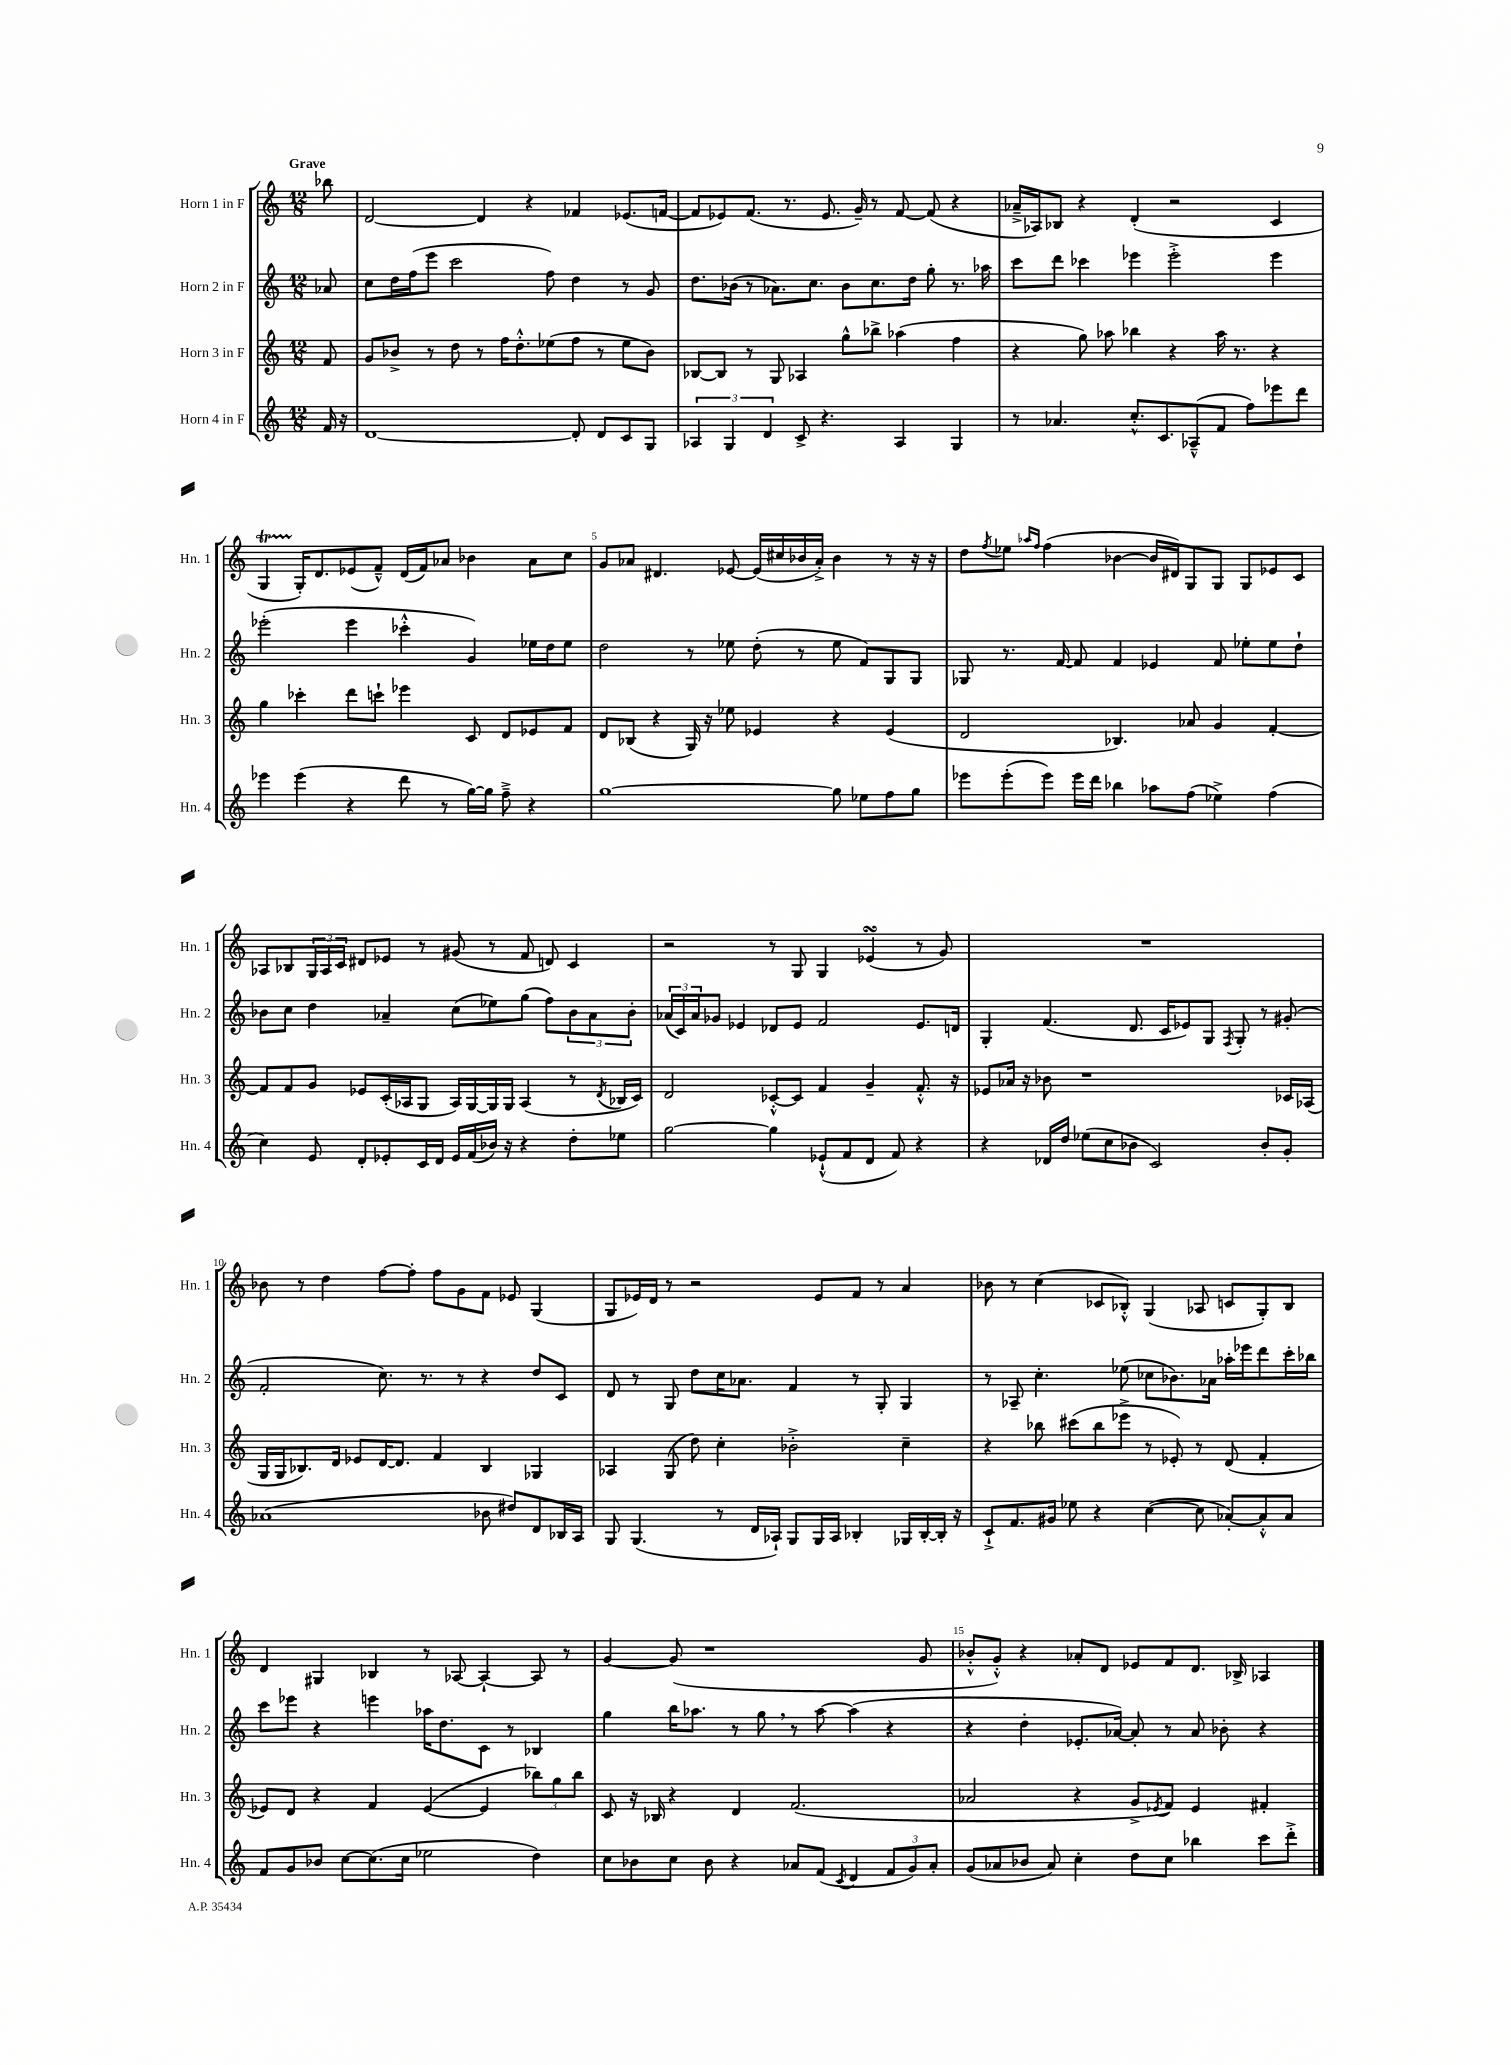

**kern	**kern	**kern	**kern
*staff4	*staff3	*staff2	*staff1
*clefG2	*clefG2	*clefG2	*clefG2
*k[]	*k[]	*k[]	*k[]
*M12/8	*M12/8	*M12/8	*M12/8
16f	8f	8a-	8bb-
16r	.	.	.
=	=	=	=
[1d	8g	8cc	[2d
.	8b-^	16dd	.
.	.	(16ff	.
.	8r	8eee	.
.	8dd	2ccc	.
.	8r	.	4d]
.	16ff	.	.
.	8.dd'^^	.	.
.	.	.	4r
.	(8ee-	8ff)	.
8d']	8ff	4dd	4f-
8d	8r	.	.
8c	8ee-	8r	(8.e-
8G	8b-)	8g	.
.	.	.	[16f
=	=	=	=
6A-	[8B-	8.dd	8f]
.	8B-]	.	8e-)
6G	.	.	.
.	.	(16b-	.
.	8r	8r	(8.f
6d	.	.	.
.	8G	8.a-)	.
.	.	.	8.r
8c^	4A-	.	.
.	.	8.cc	.
4.r	.	.	8.e-
.	8gg^^	8b-	.
.	.	.	16g~)
.	8bb-^	8.cc	8r
4A-	(4aa-	.	[8f
.	.	16dd	.
.	.	8gg'	(8f]
4G	4ff	8.r	4r
.	.	16aa-	.
=	=	=	=
8r	4r	8ccc	16a-~^
.	.	.	16A-)
4.a-	.	8ddd	8B-
.	8gg)	4ccc-	4r
.	8aa-	.	.
8.cc'^^	4bb-	4eee-	(4d'
8.c	.	.	.
.	4r	2eee-'^	2r
(8A-~^^	.	.	.
8f	16aa-	.	.
.	8.r	.	.
8ff)	.	.	.
8eee-	4r	4eee-	4c
8ddd	.	.	.
=	=	=	=
4eee-	4gg	(2eee-'	4G
(4eee-	4ccc-'	.	16G')
.	.	.	8.d
4r	8ddd	4eee-	(8e-
.	8ccc`	.	8f~^^)
8ddd	4eee-	4ccc-'^^	(16d
.	.	.	16f)
8r	.	.	8a-
[16gg)	8c	4g)	4b-
16gg]	.	.	.
8ff~^	8d	.	.
4r	8e-	16ee-	8a-
.	.	16dd	.
.	8f	8ee-	8cc
=	=	=	=
[1gg	8d	2dd	8g
.	(8B-	.	8a-
.	4r	.	4.d#
.	16G)	8r	.
.	16r	.	.
.	8ee-	8ee-	[8e-
.	4e-	(8dd'	(16e-]
.	.	.	16cc#
.	.	8r	16b-
.	.	.	16a-'^)
8gg]	4r	8ee-	4b-
8ee-	.	8f)	.
8ff	(4e-	8G	8r
8gg	.	8G	16r
.	.	.	16r
=	=	=	=
8eee-	2d	8G-	8dd
.	.	.	8qff
(8eee-'	.	8.r	8ee-
.	.	.	16qqaa-
.	.	.	16qqff
8eee-)	.	.	(4ff
.	.	[16f	.
16eee-	.	8f]	.
16ddd	.	.	.
4bb-	4.B-)	4f	[4b-
8aa-	.	4e-	16b-]
.	.	.	16d#)
(8ff	8a-	.	8G
4ee-^)	4g	8f	8G
.	.	8ee-'	8G
(4ff	[4f'	8ee-	8e-
.	.	8dd`	8c
=	=	=	=
4cc)	8f]	8b-	8A-
.	8f	8cc	8B-
8e	8g	4dd	24G
.	.	.	24A-
.	.	.	24c
8d'	8e-	.	8d#
8e-'	(16c'	4a-~	8e-
.	16A-	.	.
16c	8G	.	8r
16d	.	.	.
16e-	16A-)	(8cc	(8g#
(16f	[16G	.	.
16b-)	16G]	8ee-)	8r
16r	16G	.	.
4r	(4A-	(8gg	8f
.	.	8ff)	8d)
8dd'	8r	12b-	4c
.	.	12a-	.
.	8qd	.	.
8ee-	16B-	.	.
.	.	12b-'	.
.	16c)	.	.
=	=	=	=
[2gg	2d	(24a-	2r
.	.	24c)	.
.	.	24a-	.
.	.	8g-	.
.	.	4e-	.
4gg]	[8c-'^^	8d-	8r
.	8c-]	8e-	8G
(8e-`^^	4f	2f	4G
8f	.	.	.
8d	4g~	.	(4e-
8f)	.	.	.
4r	8.f'^^	8.e-	8r
.	.	.	8g)
.	16r	16d	.
=	=	=	=
4r	8e-	4G'	1.r
.	16a-	.	.
.	16r	.	.
16d-	8b-	(4.f	.
16dd	.	.	.
(8ee-	1r	.	.
8cc	.	.	.
8b-	.	8.d	.
2c)	.	.	.
.	.	16c	.
.	.	8e-)	.
.	.	8G	.
.	.	8qF	.
.	.	8G'	.
8b-'	.	8r	.
8g'	16c-	(8g#'	.
.	(16A-	.	.
=	=	=	=
(1a-	16G	2f'	8b-
.	16G	.	.
.	8.B-)	.	8r
.	.	.	4dd
.	16d	.	.
.	8e-	.	.
.	[16d	8.cc)	[8ff
.	8.d]	.	.
.	.	.	8ff']
.	.	8.r	.
.	4f	.	8ff
.	.	8r	8g
8b-	4B-	4r	8f
8dd#)	.	.	8e-
8d	4G-	8dd	(4G
16B-	.	8c	.
16A	.	.	.
=	=	=	=
8G	4A-	8d	8G
(4.G	.	8r	16e-)
.	.	.	16d
.	(8G	8G	8r
.	8dd)	8dd	2r
8r	4cc'	16cc	.
.	.	8.a-	.
16d	.	.	.
16A-`)	.	.	.
8G	2b-'^	4f	.
16G	.	.	8e-
16A-	.	.	.
4B-'	.	8r	8f
.	.	8G'	8r
16G-	4cc~	4G	4a
[16B-'	.	.	.
16B-']	.	.	.
16r	.	.	.
=	=	=	=
8c`^	4r	8r	8b-
8.f	.	8A-~	8r
.	8bb-	4.cc'	(4cc
16g#	.	.	.
8ee-	(8ccc#	.	.
4r	8bb-	.	8c-
.	8eee-^	(8ee-	8B-'^^)
([4cc	8r	8cc-	(4G
.	8e-')	8.b-)	.
8cc]	8r	.	8A-
.	.	16a-	.
[8a-')	(8d	16aa-'	8c
.	.	16eee-	.
8a-'^^]	4f'	8ddd	8G')
8a-	.	16ccc'	8B-
.	.	16bb-	.
=	=	=	=
8f	8e-)	8ccc	4d
8g	8d	8eee-	.
8b-	4r	4r	4G#
[8cc	.	.	.
(8.cc]	4f	4eee	4B-
16cc	.	.	.
2ee-	([4e-	16aa-	8r
.	.	8.dd	.
.	.	.	[8A-
.	4e-]	8c	4A-`_
.	.	8r	.
4dd)	12bb-)	4B-	8A-]
.	12gg	.	.
.	.	.	8r
.	12bb-	.	.
=	=	=	=
8cc	8c	4gg	[4g
8b-	16r	.	.
.	16B-	.	.
8cc	4r	16bb	(8g]
.	.	8.aa-	.
8b-	.	.	1r
4r	4d	8r	.
.	.	8gg	.
8a-	(2.f	8r	.
(8f	.	[8aa-	.
8qc	.	.	.
4d	.	(4aa-]	.
12f	.	4r	.
12g)	.	.	.
.	.	.	8g
12a-'	.	.	.
=	=	=	=
(8g	2a-	4r	8b-'^^
8a-	.	.	8g'^^)
8b-	.	4dd'	4r
8a-)	.	.	.
4cc'	4r	8.e-'	8a-'
.	.	.	8d
.	.	[16a-)	.
8dd	8g^	8a-']	8e-
.	8qe-	.	.
8cc	8f)	8r	8f
4bb-	4e-	8a-	8.d
.	.	8b-'	.
.	.	.	16B-^
8ccc	4f#'	4r	4A-
8ddd'^	.	.	.
==	==	==	==
*-	*-	*-	*-
